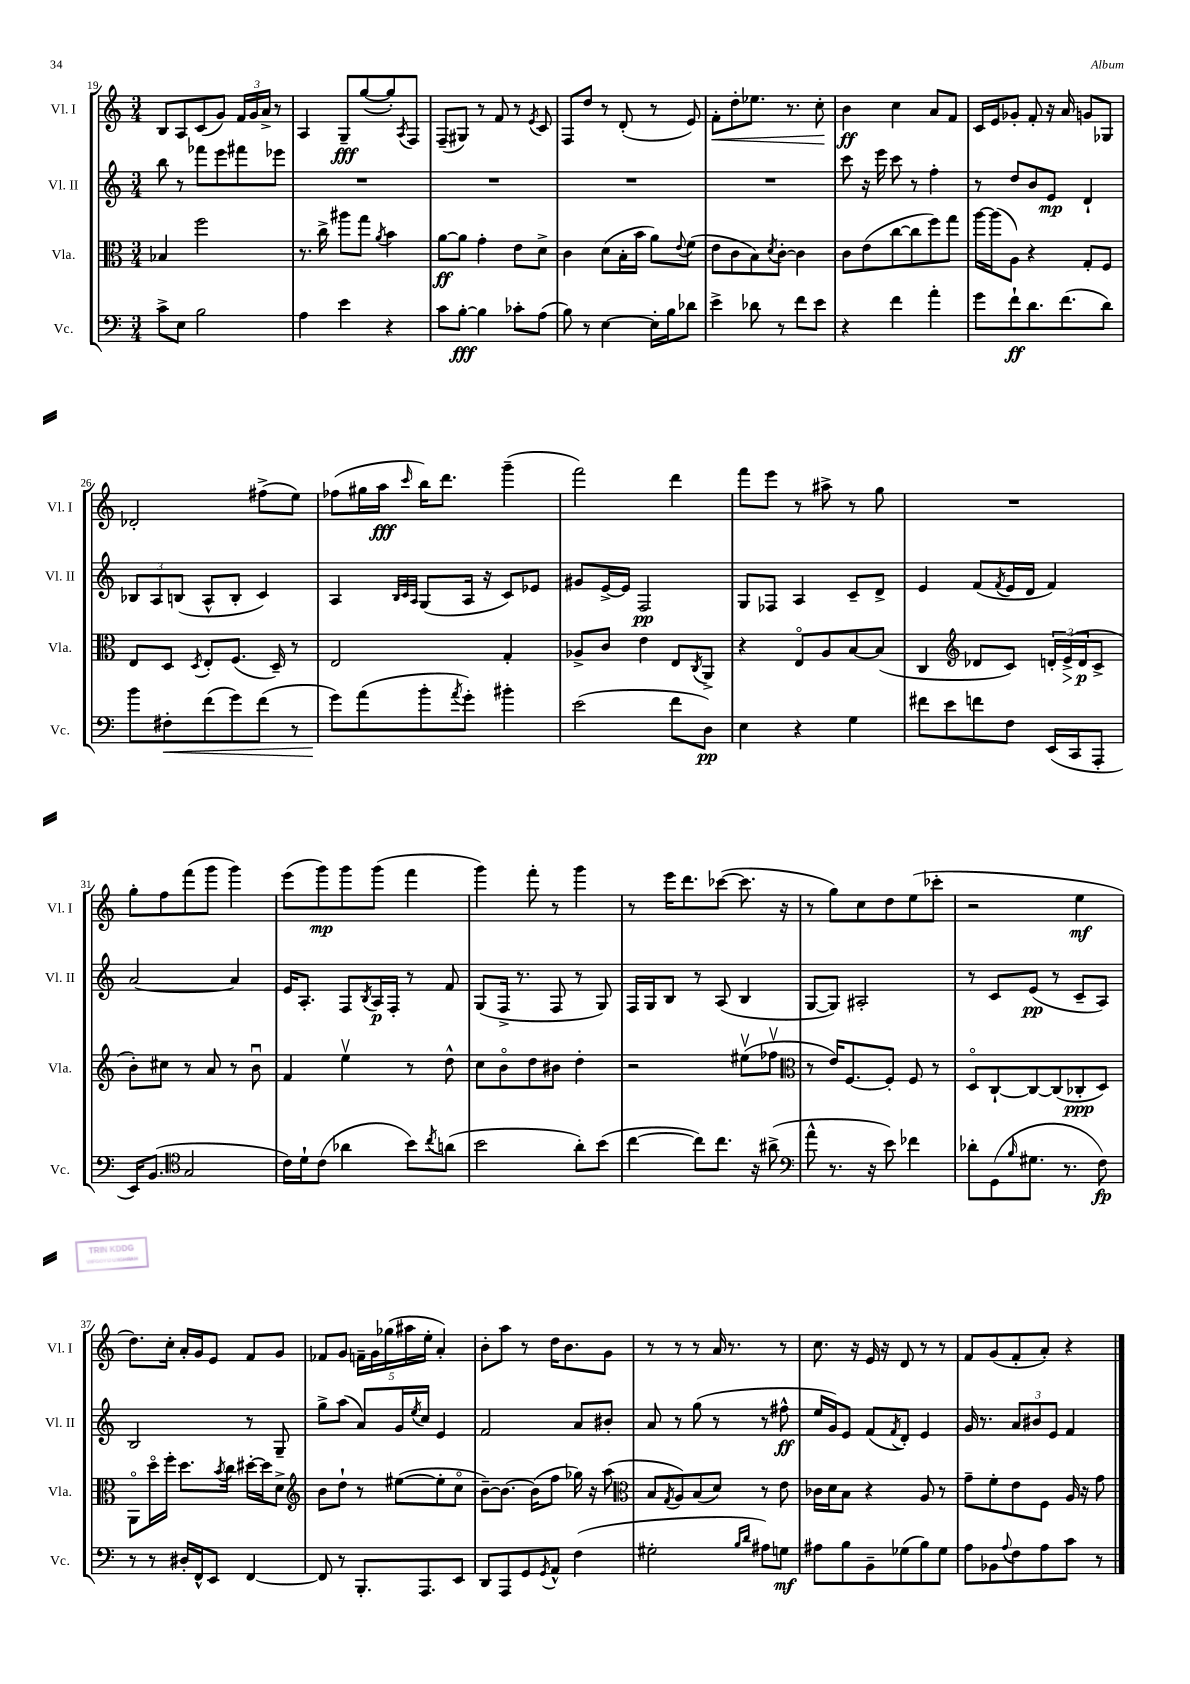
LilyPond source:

<<
\new StaffGroup <<
\new Staff = "s0" \with { instrumentName = "Vl. I" shortInstrumentName = "Vl. I" } {
    \clef treble \key c \major \numericTimeSignature \time 3/4
    b8 a8 c'8( g'8) \tuplet 3/2 { f'16 g'16 a'16-> } r8 |
    a4 g8--\fff g''8~( g''8-.) \acciaccatura { a8 } f8 |
    f8--( gis8) r8 f'8 r8 \acciaccatura { e'8 } c'8 |
    f8 d''8 r8 d'8-.( r8 e'8) |
    f'8-.\< d''8-. ees''8. r8. c''8-.\! |
    b'4\ff c''4 a'8 f'8 |
    c'16 e'16 ges'8-. f'8-. r16 a'16 g'8 ges8 |
    des'2-. fis''8->( e''8) |
    fes''8( gis''16 a''16\fff \grace { c'''16 } b''16) d'''8. g'''4--( |
    f'''2) d'''4 |
    f'''8 e'''8 r8 ais''8-> r8 g''8 |
    R2. |
    g''8-. f''8 f'''8( g'''8 g'''4) |
    e'''8( g'''8\mp) g'''8 g'''8( f'''4 |
    g'''4) f'''8-. r8 g'''4 |
    r8 e'''16 d'''8. ces'''8~( ces'''8. r16 |
    r8 g''8) c''8 d''8 e''8( ces'''8-. |
    r2 e''4\mf |
    d''8.) c''16-. a'16-. g'16 e'8 f'8 g'8 |
    fes'8 g'8 \tuplet 5/4 { f'16-- g'16 ges''16( ais''16 e''16-. } a'4-.) |
    b'8-. a''8 r8 d''16 b'8. g'8 |
    r8 r8 r8 a'16 r8. r8 |
    c''8. r16 e'16 r16 d'8 r8 r8 |
    f'8 g'8( f'8-. a'8-.) r4 \bar "|." |
}
\new Staff = "s1" \with { instrumentName = "Vl. II" shortInstrumentName = "Vl. II" } {
    \clef treble \key c \major \numericTimeSignature \time 3/4
    b''8 r8 fes'''8 e'''8 fis'''8 ees'''8 |
    R2. |
    R2. |
    R2. |
    R2. |
    c'''8 r16 e'''16 c'''8 r8 f''4-. |
    r8 d''8 b'8 e'8\mp d'4-! |
    \tuplet 3/2 { bes8 a8 b8( } a8-^ b8-. c'4) |
    a4 \grace { b32 c'32 a32 } g8( a16 r16 c'8) ees'8 |
    gis'8 e'16~-> e'16 f2\pp |
    g8 fes8 a4 c'8-- d'8-> |
    e'4 f'8( \acciaccatura { f'8 } e'16 d'16 f'4) |
    a'2~ a'4 |
    e'16 a8.-. f8 \acciaccatura { b8 } a16\p f16-. r8 f'8 |
    g8( f16-> r8. f8 r8 g8) |
    f16 g16 b8 r8 a8( b4 |
    g8~ g8) ais2-. |
    r8 c'8 e'8\pp( r8 c'8-- a8) |
    b2 r8 g8-- |
    g''8-> a''8( a'8) g'16 \acciaccatura { e''8 } c''16 e'4 |
    f'2 a'8 bis'8-. |
    a'8 r8 g''8( r8 r8 fis''8-^\ff |
    e''16 g'16) e'8 f'8( \acciaccatura { f'8 } d'8-.) e'4 |
    g'16 r8. \tuplet 3/2 { a'8 bis'8 e'8 } f'4 \bar "|." |
}
\new Staff = "s2" \with { instrumentName = "Vla." shortInstrumentName = "Vla." } {
    \clef alto \key c \major \numericTimeSignature \time 3/4
    bes4 f''2 |
    r8. c''16-> ais''8 g''8 \acciaccatura { a'8 } b'4 |
    a'8~\ff a'8 g'4-. e'8 d'8-> |
    c'4 d'8( b16-. b'16 a'8) \appoggiatura { e'8 } f'8( |
    e'8 c'8 b8) \acciaccatura { d'8 } c'8~-. c'4 |
    c'8 e'8( c''8~ c''8 f''8) g''8 |
    a''16~ a''16( a8) r4 g8-. f8 |
    e8 d8 \acciaccatura { d8 } e8-. f8.( d16--) r8 |
    e2 g4-. |
    aes8-> c'8 e'4 e8 \acciaccatura { c8 } a,8-> |
    r4 e8\flageolet a8 b8~ b8( |
    c4 \clef treble des'8 c'8) \tuplet 3/2 { d'16-. e'16->\>( d'16\p\! } c'8-> |
    b'8-.) cis''8 r8 a'8 r8 b'8\downbow |
    f'4 e''4\upbow r8 d''8-^ |
    c''8 b'8\flageolet d''8 bis'8 d''4-. |
    r2 eis''8\upbow( fes''8\upbow |
    \clef alto r8 e'16) f8.~ f8-. f8 r8 |
    d8\flageolet c8~-! c8~ c8( ces8-.\ppp d8) |
    a,8\flageolet d''16\flageolet f''16-. d''8. \acciaccatura { b'8 } c''16 dis''16~-. dis''16 d'8-> |
    \clef treble b'8 d''8-! r8 eis''8~( eis''8-. c''8\flageolet |
    b'8~--) b'8.~ b'16( f''8 ges''16) r16 a''8( |
    \clef alto b8 \acciaccatura { g8 } a8) b8( d'8) r8 e'8 |
    ces'16 d'16 b8 r4 a8 r8 |
    g'8-- f'8-. e'8 f8 a16 r16 g'8 \bar "|." |
}
\new Staff = "s3" \with { instrumentName = "Vc." shortInstrumentName = "Vc." } {
    \clef bass \key c \major \numericTimeSignature \time 3/4
    c'8-> e8 b2 |
    a4 e'4 r4 |
    c'8 b8~-.\fff b4 ces'8-. a8( |
    b8) r8 e4~ e16-. b16 des'8 |
    e'4-> des'8 r8 f'8 e'8 |
    r4 f'4 a'4-. |
    g'8 f'8-!\ff d'8. f'8.( d'8) |
    b'8 fis8-.\< f'8( g'8) f'8( r8 |
    g'8\!) a'8( b'8-. \acciaccatura { a'8 } g'8-.) bis'4-. |
    e'2( f'8 d8\pp) |
    e4 r4 g4 |
    fis'8 e'8 f'8 f8 e,16( c,16 a,,8-. |
    e,16) b,8.( \clef tenor g2 |
    c'16) d'16-! c'8( aes'4 b'8) \acciaccatura { c''8 } a'8( |
    b'2 a'8-.) b'8( |
    c''4~ c''8) c''8. r16 ais'8->( |
    \clef bass a'8-^ r8. r16 e'8) fes'4 |
    des'8-. g,8( \grace { b16 } gis8. r8. f8\fp) |
    r8 r8 dis16-. f,16-^ e,8 f,4~ |
    f,8 r8 b,,8.-. a,,8. e,8 |
    d,8 a,,8 g,8 \acciaccatura { g,8 } a,8-^ f4( |
    gis2-. \grace { b16 d'16 } ais8) g8\mf |
    ais8 b8 b,8-- ges8( b8) ges8 |
    a8 bes,8 \appoggiatura { a8 } f8 a8 c'8 r8 \bar "|." |
}
>>
>>
\layout { \context { \Score currentBarNumber = #19 } }
